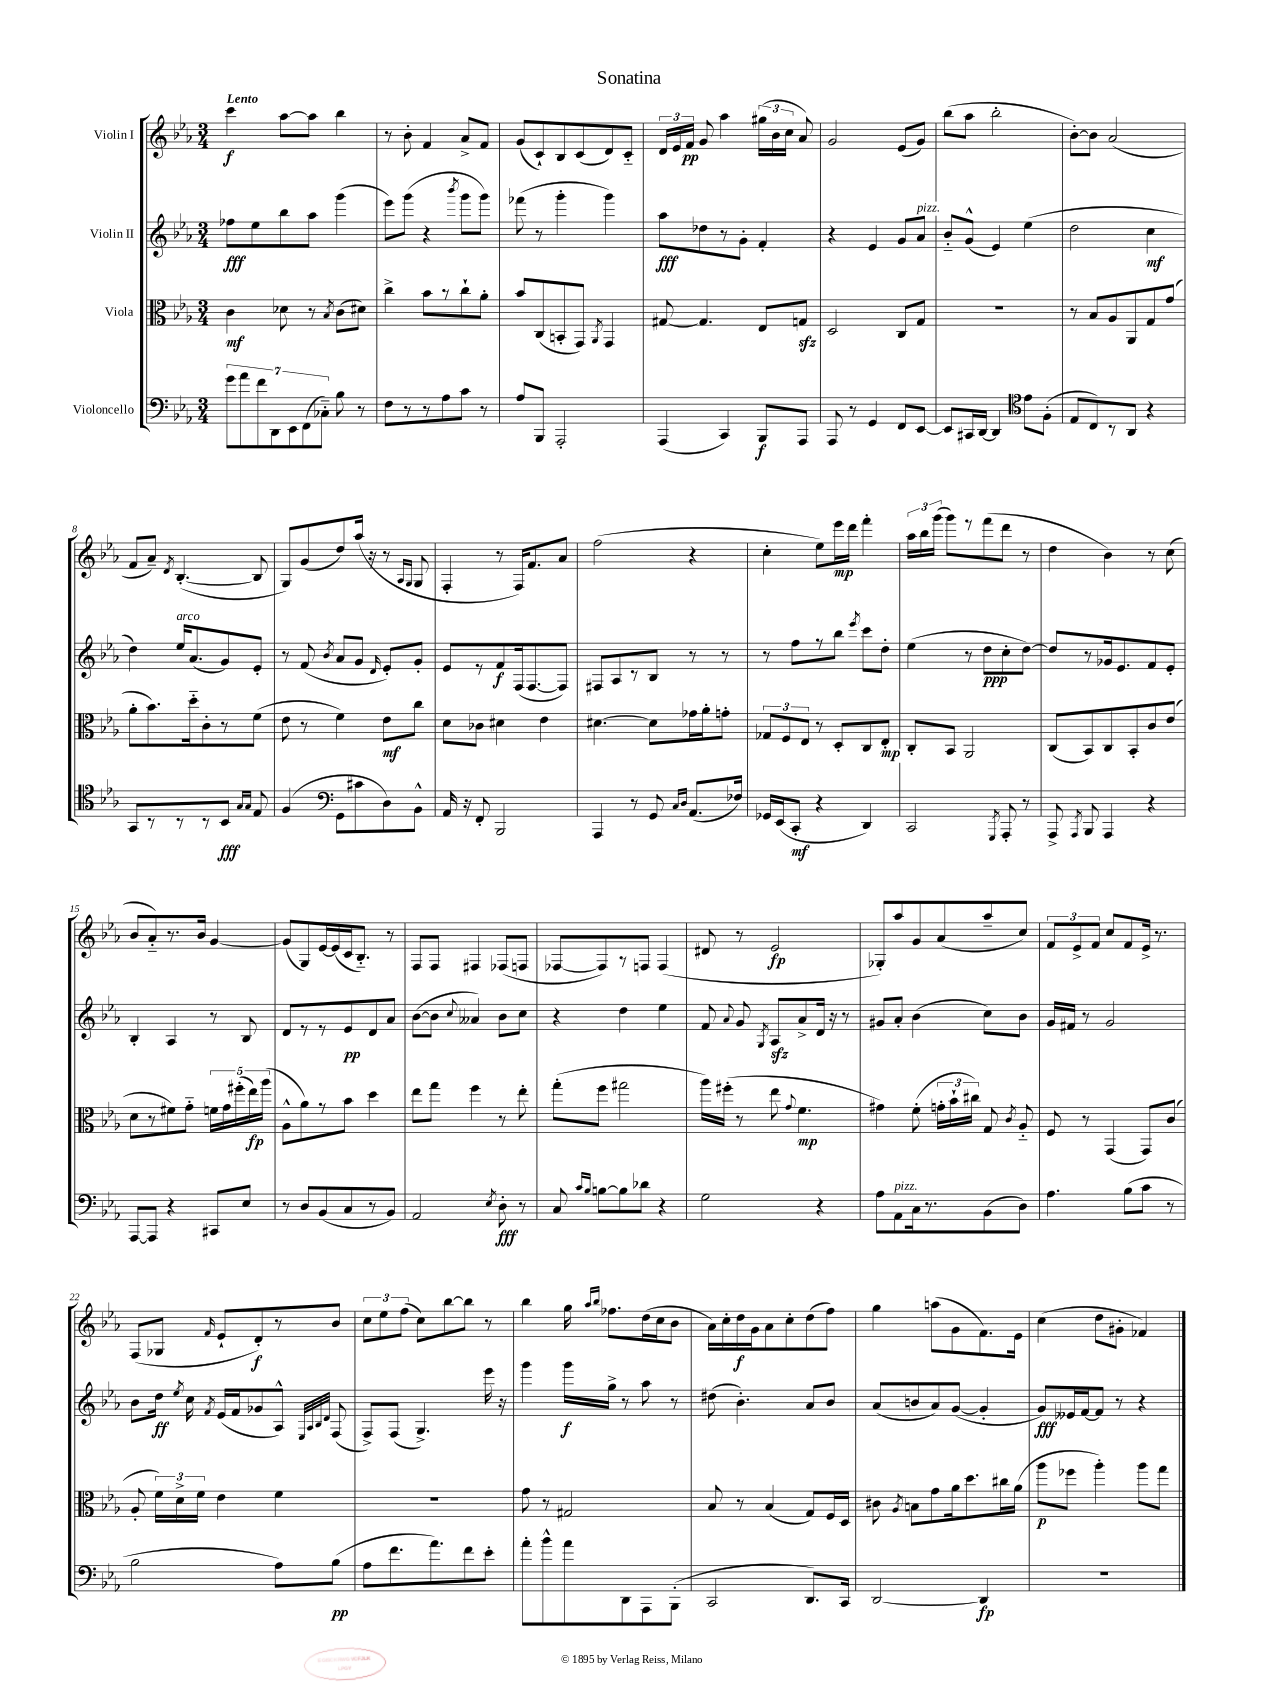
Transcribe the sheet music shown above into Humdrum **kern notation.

**kern	**dynam	**kern	**dynam	**kern	**dynam	**kern	**dynam
*part4	*part4	*part3	*part3	*part2	*part2	*part1	*part1
*staff4	*staff4	*staff3	*staff3	*staff2	*staff2	*staff1	*staff1
*I"Violoncello	*	*I"Viola	*	*I"Violin II	*	*I"Violin I	*
*clefF4	*	*clefC3	*	*clefG2	*	*clefG2	*
*k[b-e-a-]	*	*k[b-e-a-]	*	*k[b-e-a-]	*	*k[b-e-a-]	*
*M3/4	*	*M3/4	*	*M3/4	*	*M3/4	*
=1	=1	=1	=1	=1	=1	=1	=1
!	!	!	!	!	!	!LO:TX:a:B:t=Lento	!
14g\L	.	4c\	mf	8ff-X\L	fff	4ccc\	f
14a-\	.	.	.	.	.	.	.
.	.	.	.	8ee-\	.	.	.
14f\	.	.	.	.	.	.	.
14DD\	.	.	.	.	.	.	.
.	.	8d-X\	.	8bb-\	.	[8aa-\L	.
14EE-\	.	.	.	.	.	.	.
(14FF\	.	.	.	.	.	.	.
.	.	8r	.	8aa-\J	.	8aa-\J]	.
14C-X\J)	.	.	.	.	.	.	.
.	.	8qB-/	.	.	.	.	.
8B-\	.	(8c\L	.	(4ggg\	.	4bb-\	.
8r	.	8d#X\J)	.	.	.	.	.
=2	=2	=2	=2	=2	=2	=2	=2
8F\L	.	4cc^\	.	8eee-\L)	.	8r	.
8r	.	.	.	(8ggg\J	.	8b-'\	.
8r	.	8b-\L	.	4r	.	4f/	.
8A-\	.	8r	.	.	.	.	.
.	.	.	.	8qbbb-/	.	.	.
8c\J	.	8cc`\	.	8ggg\L	.	8a-^/L	.
8r	.	8a-'\J	.	8ggg\J)	.	8f/J	.
=3	=3	=3	=3	=3	=3	=3	=3
8A-/L	.	8b-/L	.	(8fff-X\	.	(8g/L	.
8BBB-/J	.	(8C/	.	8r	.	8c`/)	.
2AAA-'/	.	8BBn'/	.	4ggg'\	.	8B-/	.
.	.	8GG/J)	.	.	.	(8c/	.
.	.	8qAA-/	.	.	.	.	.
.	.	4GG/	.	4ggg\)	.	8d/)	.
.	.	.	.	.	.	8c/J	.
=4	=4	=4	=4	=4	=4	=4	=4
(4AAA-/	.	[8G#X/	.	8aa-\L	fff	24d/LL	.
.	.	.	.	.	.	24e-/	.
.	.	.	.	.	.	24f/JJ	pp
.	.	4.G#/]	.	8dd-X\	.	8g/	.
4CC/)	.	.	.	8r	.	4aa-\	.
.	.	.	.	8g'\J	.	.	.
8BBB-/L	f	8E-/L	.	4f'/	.	(24gg#X\LL	.
.	.	.	.	.	.	24b-\	.
.	.	.	.	.	.	24cc\JJ	.
8AAA-/J	.	8Gnzz/J	.	.	.	8a-/)	.
=5	=5	=5	=5	=5	=5	=5	=5
8AAA-/	.	2D/	.	4r	.	2g/	.
8r	.	.	.	.	.	.	.
4GG/	.	.	.	4e-/	.	.	.
8FF/L	.	8C/L	.	8g/L	.	(8e-/L	.
!	!	!	!	!LO:TX:a:i:t=pizz.	!	!	!
[8EE-/J	.	8G/J	.	8a-/J	.	8g/J)	.
=6	=6	=6	=6	=6	=6	=6	=6
8EE-/L]	.	2.r	.	8b-/L	.	(8bb-\L	.
16CC#X/L	.	.	.	(8g^^/J	.	8aa-\J	.
[16DD/JJ	.	.	.	.	.	.	.
4DD/]	.	.	.	4e-/)	.	2bb-'\	.
*clefC4	*	*	*	*	*	*	*
8e-\L	.	.	.	(4ee-\	.	.	.
(8F'\J	.	.	.	.	.	.	.
=7	=7	=7	=7	=7	=7	=7	=7
8E-/L	.	8r	.	2dd\	.	[8b-'\L)	.
8C/)	.	8B-/L	.	.	.	8b-\J]	.
8r	.	8A-/	.	.	.	(2a-/	.
8AA-/J	.	8AA-/	.	.	.	.	.
4r	.	8G/	.	4cc\	mf	.	.
.	.	(8g/J	.	.	.	.	.
!!LO:LB:g=z
=8	=8	=8	=8	=8	=8	=8	=8
8GG/L	.	8a-'\L	.	4dd\)	.	8f/L	.
8r	.	8.b-\)	.	.	.	8a-~/J)	.
.	.	.	.	.	.	8qd/	.
!	!	!	!	!LO:TX:a:i:t=arco	!	!	!
8r	.	.	.	16ee-/KL	.	([4.B-'/	.
.	.	16dd\k	.	(8.a-/	.	.	.
8r	.	8c'\	.	.	.	.	.
8BB-/J	fff	8r	.	8g/)	.	.	.
16qqG/LL	.	.	.	.	.	.	.
16qqG/JJ	.	.	.	.	.	.	.
8E-/	.	(8f\J	.	8e-'/J	.	8B-/]	.
=9	=9	=9	=9	=9	=9	=9	=9
(4F/	.	8e-\	.	8r	.	8G/L)	.
.	.	8r	.	(8f/	.	(8g/	.
*clefF4	*	*	*	*	*	*	*
.	.	.	.	8qb-/	.	.	.
8GG\L	.	4f\)	.	8a-/L	.	8dd/)	.
8c#X\	.	.	.	8g/J	.	(16aa-/Jk	.
.	.	.	.	.	.	16r	.
.	.	.	.	16qqd/	.	.	.
8D\)	.	8e-\L	mf	8e-'/L)	.	8r	.
.	.	.	.	.	.	16qqA-/LL	.
.	.	.	.	.	.	16qqG/JJ	.
8BB-^^\J	.	8cc\J	.	8g'/J	.	8G/	.
=10	=10	=10	=10	=10	=10	=10	=10
16AA-/	.	8d\L	.	8e-/L	.	4F'/	.
16r	.	.	.	.	.	.	.
8FF'/	.	8c-X\J	.	8r	.	.	.
2BBB-/	.	4d#X\	.	8f/	f	8r	.
.	.	.	.	(16F/k	.	16F/KL)	.
.	.	.	.	[8.F/	.	8.f/	.
.	.	4e-\	.	.	.	.	.
.	.	.	.	8F/J])	.	8a-/J	.
=11	=11	=11	=11	=11	=11	=11	=11
4AAA-/	.	[4.d#X\	.	8F#X/L	.	(2ff\	.
.	.	.	.	8A-/	.	.	.
8r	.	.	.	8r	.	.	.
8GG/	.	8d#\L]	.	8B-/J	.	.	.
16qqC/LL	.	.	.	.	.	.	.
16qqD/JJ	.	.	.	.	.	.	.
(8.AA-/L	.	16g-X\L	.	8r	.	4r	.
.	.	16a-'\J	.	.	.	.	.
.	.	8gn'\J	.	8r	.	.	.
16F-X/Jk)	.	.	.	.	.	.	.
=12	=12	=12	=12	=12	=12	=12	=12
16GG-X/LL	.	12G-X/L	.	8r	.	4cc'\	.
(16EE-/J	.	.	.	.	.	.	.
.	.	12F/	.	.	.	.	.
8CC'/J	mf	.	.	8ff\L	.	.	.
.	.	12E-/J	.	.	.	.	.
4r	.	8r	.	8r	.	8ee-\L)	.
.	.	8D'/L	.	8bb-\J	.	16eee-\L	mp
.	.	.	.	.	.	16ddd\JJ	.
.	.	.	.	8qeee-/	.	.	.
4DD/)	.	8C/	.	8ccc\L	.	4fff'\	.
.	.	8E-'/J	mp	8dd'\J	.	.	.
=13	=13	=13	=13	=13	=13	=13	=13
2CC/	.	8C'/L	.	(4ee-\	.	24aa-\LL	.
.	.	.	.	.	.	24bb-\	.
.	.	.	.	.	.	(24ggg\JJ	.
.	.	8BB-/J	.	.	.	8ggg\L)	.
.	.	2AA-/	.	8r	.	8r	.
.	.	.	.	8dd\L	ppp	(8fff\	.
8qGGG/	.	.	.	.	.	.	.
8AAA-'/	.	.	.	8cc'\	.	8ddd\J	.
8r	.	.	.	[8dd\J)	.	8r	.
=14	=14	=14	=14	=14	=14	=14	=14
8AAA-^/	.	(8C/L	.	8dd/L]	.	4dd\	.
8qAAA-/	.	.	.	.	.	.	.
8BBB-/	.	8BB-/)	.	8r	.	.	.
4AAA-/	.	8C/	.	16g-X/k	.	4b-\)	.
.	.	.	.	8.e-/	.	.	.
.	.	8BB-'/	.	.	.	.	.
4r	.	8c/	.	8f/	.	8r	.
.	.	(8e-/J	.	8e-'/J	.	(8cc\	.
!!LO:LB:g=z
=15	=15	=15	=15	=15	=15	=15	=15
[8AAA-/L	.	8d\L	.	4B-'/	.	8b-/L	.
8AAA-/J]	.	8r	.	.	.	8a-/)	.
4r	.	8f#X\)	.	4A-/	.	8.r	.
.	.	8g\J	.	.	.	.	.
.	.	.	.	.	.	16b-/Jk	.
8CC#X/L	.	20fn\LL	.	8r	.	[4g/	.
.	.	20g\	.	.	.	.	.
.	.	(20ff#X'\	.	.	.	.	.
8E-/J	.	.	.	8B-/	.	.	.
.	.	20ee-\)	fp	.	.	.	.
.	.	(20aa-\JJ	.	.	.	.	.
=16	=16	=16	=16	=16	=16	=16	=16
8r	.	8A-^^\L	.	8d/L	.	(8g/L]	.
8D/L	.	8a-\)	.	8r	.	8G/)	.
(8BB-/	.	8r	.	8r	.	[16e-/L	.
.	.	.	.	.	.	(16e-/]	.
8C/	.	8b-\J	.	8e-/	pp	16c/J	.
.	.	.	.	.	.	8.B-/J)	.
8r	.	4dd\	.	8d/	.	.	.
8BB-/J)	.	.	.	8a-/J	.	8r	.
=17	=17	=17	=17	=17	=17	=17	=17
2AA-/	.	8ee-\L	.	([8b-\L	.	8F/L	.
.	.	8gg\J	.	8b-\J]	.	8F/J	.
.	.	.	.	8qqcc/	.	.	.
.	.	4ff\	.	4a--X/)	.	4F#X/	.
8qE-/	.	.	.	.	.	.	.
8D'\	fff	8r	.	8b-\L	.	(8F-X/L	.
8r	.	8ee-'\	.	8cc\J	.	8Fn/J	.
=18	=18	=18	=18	=18	=18	=18	=18
8C/	.	(8gg'\L	.	4r	.	[8F-X/L	.
16qqc/LL	.	.	.	.	.	.	.
16qqB-/JJ	.	.	.	.	.	.	.
[8Bn\L	.	8ff\J	.	.	.	8F-/])	.
8B\]	.	2gg#X\	.	4dd\	.	8r	.
8d-X\J	.	.	.	.	.	8Fn/J	.
4r	.	.	.	4ee-\	.	(4F/	.
=19	=19	=19	=19	=19	=19	=19	=19
2G\	.	16aa-\LL)	.	8f/	.	8d#X/	.
.	.	(16ff#X'\JJ	.	.	.	.	.
.	.	.	.	8qqa-/	.	.	.
.	.	8r	.	8g/	.	8r	.
.	.	.	.	8qG/	.	.	.
.	.	8ee-\	.	8A-zz/L	.	2e-/	fp
.	.	8qqg/	.	.	.	.	.
.	.	4.f\	mp	8a-^/	.	.	.
4r	.	.	.	16d/Jk	.	.	.
.	.	.	.	16r	.	.	.
.	.	.	.	8r	.	.	.
=20	=20	=20	=20	=20	=20	=20	=20
8A-\L	.	4g#X\)	.	8g#X/L	.	8G-X'/L)	.
!LO:TX:a:i:t=pizz.	!	!	!	!	!	!	!
8AA-\	.	.	.	8a-'/J	.	8aa-/	.
16C\k	.	(8f'\	.	(4b-\	.	8g/	.
8.r	.	.	.	.	.	.	.
.	.	24gn'\LL	.	.	.	(8a-/	.
.	.	24b-`\	.	.	.	.	.
.	.	24cc#X\JJ)	.	.	.	.	.
(8BB-\	.	8G/	.	8cc\L)	.	8aa-~/	.
.	.	8qc/	.	.	.	.	.
8D\J)	.	8A-/	.	8b-\J	.	8cc/J)	.
=21	=21	=21	=21	=21	=21	=21	=21
4.A-\	.	8F/	.	16g/LL	.	12f/L	.
.	.	.	.	16f#X/JJ	.	.	.
.	.	.	.	.	.	12e-^/	.
.	.	8r	.	8r	.	.	.
.	.	.	.	.	.	12f/J	.
.	.	(4GG/	.	2g/	.	8cc/L	.
(8B-\L	.	.	.	.	.	8f/	.
8c\J	.	8GG/L)	.	.	.	16e-^/Jk	.
.	.	.	.	.	.	8.r	.
8r	.	(8c/J	.	.	.	.	.
!!LO:LB:g=z
=22	=22	=22	=22	=22	=22	=22	=22
2B-\	.	8A-'/	.	8b-\L	.	(8F/L	.
.	.	24f\LL)	.	16dd\Jk	ff	8G-X/J	.
.	.	24d^\	.	.	.	.	.
.	.	.	.	8qee-/	.	.	.
.	.	.	.	16cc\	.	.	.
.	.	24f\JJ	.	.	.	.	.
.	.	.	.	8qf/	.	16qqf/	.
.	.	4e-\	.	(16e-/LL	.	8e-`/L	.
.	.	.	.	16f/J	.	.	.
.	.	.	.	8g-X/	.	8d'/)	f
8A-\L)	.	4f\	.	8A-^^/J)	.	8r	.
.	.	.	.	32qqE-/LLL	.	.	.
.	.	.	.	32qqA-/	.	.	.
.	.	.	.	32qqB-/	.	.	.
.	.	.	.	32qqd/JJJ	.	.	.
(8B-\J	pp	.	.	(8F/	.	8b-/J	.
=23	=23	=23	=23	=23	=23	=23	=23
8A-\L	.	2.r	.	8F^/L)	.	12cc\L	.
.	.	.	.	.	.	12ee-\	.
8.f\	.	.	.	(8F/J	.	.	.
.	.	.	.	.	.	(12ff\J	.
.	.	.	.	4.G^/)	.	8cc\L)	.
8.a-\)	.	.	.	.	.	.	.
.	.	.	.	.	.	[8bb-\	.
8f\	.	.	.	.	.	8bb-\J]	.
8e-'\J	.	.	.	16eee-\	.	8r	.
.	.	.	.	16r	.	.	.
=24	=24	=24	=24	=24	=24	=24	=24
8a-'\L	.	8g\	.	4ggg\	.	4bb-\	.
8b-^^\	.	8r	.	.	.	.	.
8a-\	.	2G#X/	.	16ggg\LL	f	16gg\	.
.	.	.	.	.	.	16qqaa-/LL	.
.	.	.	.	.	.	16qqbb-/JJ	.
.	.	.	.	16gg^\JJ	.	8.ff-X\L	.
8DD\	.	.	.	8r	.	.	.
8AAA-\	.	.	.	8aa-\	.	(16dd\L	.
.	.	.	.	.	.	16cc\J	.
(8BBB-'\J	.	.	.	8r	.	8b-\J	.
=25	=25	=25	=25	=25	=25	=25	=25
2CC/	.	8B-/	.	(8dd#X\	.	16a-\LL)	.
.	.	.	.	.	.	16cc'\	.
.	.	8r	.	4.b-'\)	.	16dd\	f
.	.	.	.	.	.	16g\J	.
.	.	(4B-/	.	.	.	8a-\	.
.	.	.	.	.	.	8cc'\	.
8.DD/L)	.	8G/L)	.	8a-/L	.	(8dd\	.
.	.	16F/L	.	8b-/J	.	8ff\J)	.
16CC/Jk	.	16D/JJ	.	.	.	.	.
=26	=26	=26	=26	=26	=26	=26	=26
[2DD/	.	8c#X\	.	(8a-/L	.	4gg\	.
.	.	8qA-/	.	.	.	.	.
.	.	8Bn\L	.	8bn/	.	.	.
.	.	8g\	.	8a-/)	.	(8aan\L	.
.	.	16a-\k	.	([8g/J	.	8g\	.
.	.	8.dd\	.	.	.	.	.
4DD/]	fp	.	.	4g'/]	.	8.f\)	.
.	.	16cc#X\L	.	.	.	.	.
.	.	(16a-\JJ	.	.	.	16e-\Jk	.
=27	=27	=27	=27	=27	=27	=27	=27
2.r	.	8aa-\L	p	8g/L)	fff	(4cc\	.
.	.	8ff-X\J	.	16e--X/L	.	.	.
.	.	.	.	[16f/J	.	.	.
.	.	4aa-'\)	.	8f/J]	.	8dd\L	.
.	.	.	.	8r	.	8g#X'\J	.
.	.	8aa-\L	.	4r	.	4f-X/)	.
.	.	8gg\J	.	.	.	.	.
==	==	==	==	==	==	==	==
*-	*-	*-	*-	*-	*-	*-	*-
